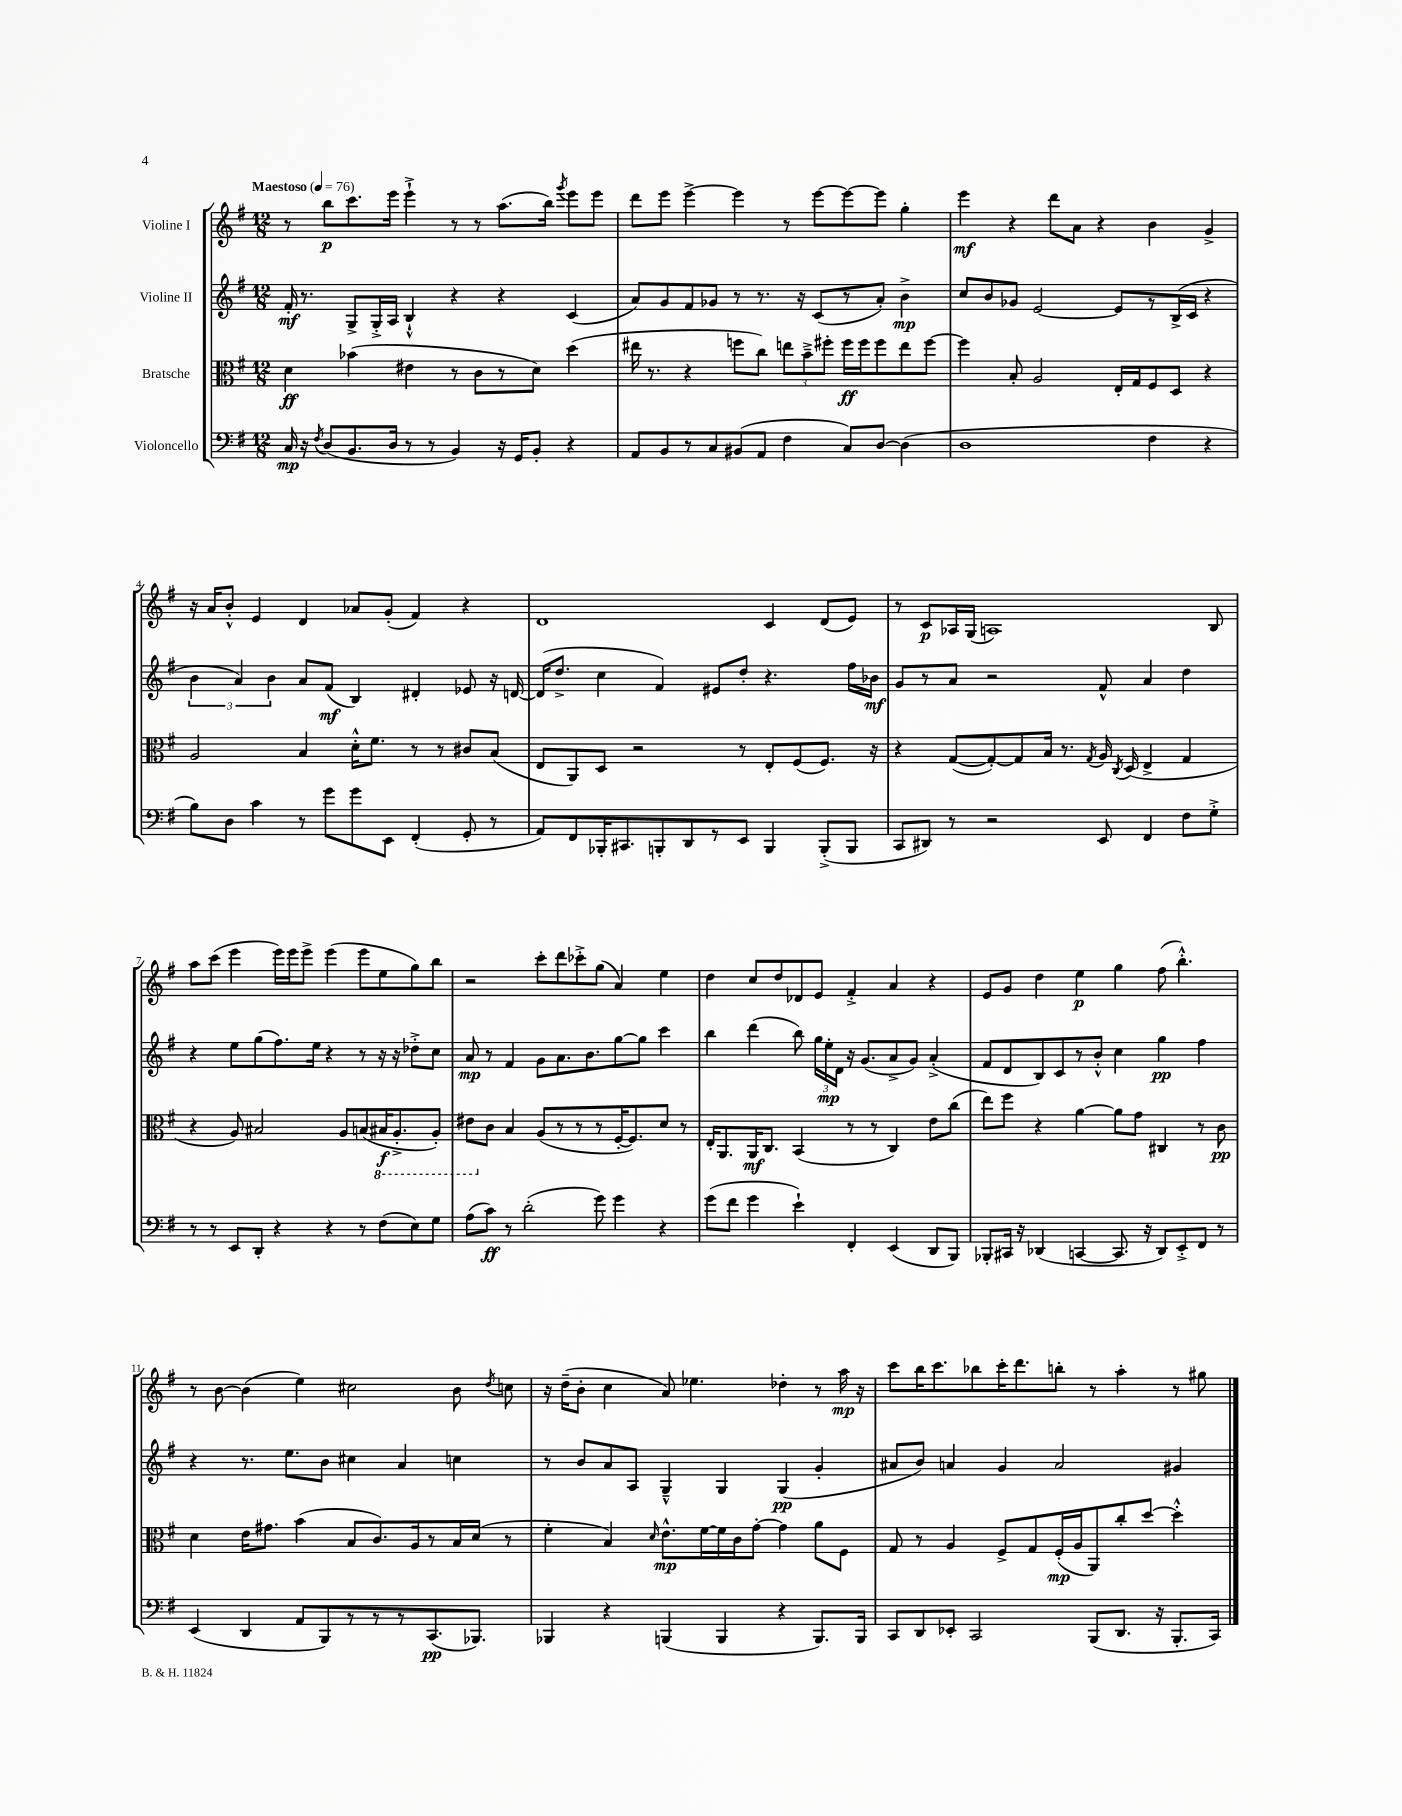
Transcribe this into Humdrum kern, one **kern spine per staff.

**kern	**dynam	**kern	**dynam	**kern	**dynam	**kern	**dynam
*part4	*part4	*part3	*part3	*part2	*part2	*part1	*part1
*staff4	*staff4	*staff3	*staff3	*staff2	*staff2	*staff1	*staff1
*I"Violoncello	*	*I"Bratsche	*	*I"Violine II	*	*I"Violine I	*
*clefF4	*	*clefC3	*	*clefG2	*	*clefG2	*
*k[f#]	*	*k[f#]	*	*k[f#]	*	*k[f#]	*
*M12/8	*	*M12/8	*	*M12/8	*	*M12/8	*
*MM76	*	*MM76	*	*MM76	*	*MM76	*
=1	=1	=1	=1	=1	=1	=1	=1
!	!	!	!	!	!	!LO:TX:a:B:t=Maestoso	!
16C/	mp	4d\	ff	16f#'/	mf	8r	.
16r	.	.	.	8.r	.	.	.
8qF#/	.	.	.	.	.	.	.
(8D/L	.	.	.	.	.	8bb\L	p
8.BB/	.	(4b-X\	.	8G^/L	.	8.ccc\	.
.	.	.	.	16G'^/L	.	.	.
16D/Jk	.	.	.	16A/JJ	.	16eee\Jk	.
8r	.	4e#X\	.	4B`^^/	.	4eee`^\	.
8r	.	.	.	.	.	.	.
4BB/)	.	8r	.	4r	.	8r	.
.	.	8c\L	.	.	.	8r	.
16r	.	8r	.	4r	.	(8.aa\L	.
16GG/KL	.	.	.	.	.	.	.
8BB'/J	.	8d\J)	.	.	.	.	.
.	.	.	.	.	.	16bb\Jk)	.
.	.	.	.	.	.	8qggg/	.
4r	.	(4dd\	.	(4c/	.	8eee\L	.
.	.	.	.	.	.	8eee\J	.
=2	=2	=2	=2	=2	=2	=2	=2
8AA/L	.	16ee#X\	.	8a/L)	.	8ddd\L	.
.	.	8.r	.	.	.	.	.
8BB/	.	.	.	8g/	.	8eee\J	.
8r	.	4r	.	8f#/	.	[4eee^\	.
8C/	.	.	.	8g-X/J	.	.	.
(8BB#X/	.	8ffn\L	.	8r	.	4eee\]	.
8AA/J	.	8cc\J)	.	8.r	.	.	.
4F#\	.	12een\L	.	.	.	8r	.
.	.	.	.	16r	.	.	.
.	.	12b~^\	.	.	.	.	.
.	.	.	.	(8c/L	.	[8eee\L	.
.	.	12ff#X'\J	.	.	.	.	.
8C/L)	.	16ff#\LL	ff	8r	.	8eee\_	.
.	.	16ff#\J	.	.	.	.	.
[8D/J	.	8ff#\	.	8a'/J)	.	8eee\J]	.
(4D\]	.	8ee\	.	4b^\	mp	4gg'\	.
.	.	[8ff#\J	.	.	.	.	.
=3	=3	=3	=3	=3	=3	=3	=3
1D	.	4ff#\]	.	8cc/L	.	4eee\	mf
.	.	.	.	8b/	.	.	.
.	.	8B'/	.	8g-X/J	.	4r	.
.	.	2A/	.	[2e/	.	.	.
.	.	.	.	.	.	8ddd\L	.
.	.	.	.	.	.	8a\J	.
.	.	.	.	.	.	4r	.
.	.	16E'/LL	.	8e/L]	.	.	.
.	.	16G/J	.	.	.	.	.
4F#\	.	8F#/	.	8r	.	4b\	.
.	.	8D/J	.	(16B^/L	.	.	.
.	.	.	.	16c/JJ	.	.	.
4r	.	4r	.	4r	.	4g^/	.
!!LO:LB:g=z
=4	=4	=4	=4	=4	=4	=4	=4
8B\L)	.	2A/	.	6b\	.	16r	.
.	.	.	.	.	.	16a/KL	.
8D\J	.	.	.	.	.	8b'^^/J	.
.	.	.	.	6a/)	.	.	.
4c\	.	.	.	.	.	4e/	.
.	.	.	.	6b\	.	.	.
8r	.	4B/	.	8a/L	.	4d/	.
8g\L	.	.	.	(8f#/J	mf	.	.
8g\	.	16d'^^\KL	.	4B/)	.	8a-X/L	.
.	.	8.f#\J	.	.	.	.	.
8EE\J	.	.	.	.	.	(8g'/J	.
(4FF#'/	.	8r	.	4d#X'/	.	4f#/)	.
.	.	8r	.	.	.	.	.
8GG'/	.	8c#X/L	.	8e-X/	.	4r	.
8r	.	(8B/J	.	16r	.	.	.
.	.	.	.	[16dn/	.	.	.
=5	=5	=5	=5	=5	=5	=5	=5
8AA/L)	.	8E/L	.	(16d/KL]	.	1d	.
.	.	.	.	8.dd^/J	.	.	.
8FF#/	.	8AA/)	.	.	.	.	.
16BBB-X'/K	.	8D/J	.	4cc\	.	.	.
8.CC#X/	.	.	.	.	.	.	.
.	.	2r	.	.	.	.	.
8BBBn'/	.	.	.	4f#/)	.	.	.
8DD/	.	.	.	.	.	.	.
8r	.	.	.	8e#X/L	.	.	.
8EE/J	.	8r	.	8dd'/J	.	.	.
4BBB/	.	8E'/L	.	4.r	.	4c/	.
.	.	(8F#/	.	.	.	.	.
(8BBB'^/L	.	8.F#/J)	.	.	.	(8d/L	.
8BBB/J	.	.	.	16ff#\LL	.	8e/J)	.
.	.	16r	.	16b-X\JJ	mf	.	.
=6	=6	=6	=6	=6	=6	=6	=6
8CC/L	.	4r	.	8g/L	.	8r	.
8DD#X/J)	.	.	.	8r	.	8c/L	p
8r	.	([8G/L	.	8a/J	.	16A-X/L	.
.	.	.	.	.	.	(16G/JJ	.
2r	.	8G'/_)	.	2r	.	1An)	.
.	.	8G/]	.	.	.	.	.
.	.	16B/Jk	.	.	.	.	.
.	.	8.r	.	.	.	.	.
.	.	8qG/	.	.	.	.	.
8EE/	.	16A/	.	8f#^^/	.	.	.
.	.	8qC/	.	.	.	.	.
.	.	(16D/	.	.	.	.	.
4FF#/	.	4E^/	.	4a/	.	.	.
8F#\L	.	4G/	.	4dd\	.	.	.
8G'^\J	.	.	.	.	.	8B/	.
!!LO:LB:g=z
=7	=7	=7	=7	=7	=7	=7	=7
8r	.	4r	.	4r	.	8aa\L	.
8r	.	.	.	.	.	(8ccc\J	.
8EE/L	.	8A/)	.	8ee\L	.	4eee\	.
8DD'/J	.	2B#X/	.	(8gg\	.	.	.
4r	.	.	.	8.ff#\)	.	16eee\LL)	.
.	.	.	.	.	.	16eee\J	.
.	.	.	.	.	.	8eee^\J	.
.	.	.	.	16ee\Jk	.	.	.
4r	.	.	.	4r	.	(4eee\	.
.	.	8A/L	.	.	.	.	.
8r	.	(8Bn/	.	8r	.	8eee\L	.
*	*	*8ba	*	*	*	*	*
(8F#\L	.	16BB#X/K	f	16r	.	8ee\	.
.	.	8.AA'^/	.	16r	.	.	.
8E\)	.	.	.	8dd-X'^\L	.	8gg\)	.
8G\J	.	8AA'/J)	.	8cc\J	.	8bb\J	.
=8	=8	=8	=8	=8	=8	=8	=8
(8A\L	.	8E#X\L	.	8a/	mp	2r	.
*	*	*X8ba	*	*	*	*	*
8c\J)	ff	8c\J	.	8r	.	.	.
8r	.	4B/	.	4f#/	.	.	.
(2d'\	.	.	.	.	.	.	.
.	.	(8A/L	.	8g\L	.	8ccc'\L	.
.	.	8r	.	8.a\	.	8ddd\	.
.	.	8r	.	.	.	8ccc-X'^\	.
.	.	.	.	8.b\	.	.	.
8g\)	.	8r	.	.	.	(8gg\J	.
4g\	.	[16F#'/K	.	[8gg\	.	4a/)	.
.	.	8.F#/])	.	.	.	.	.
.	.	.	.	8gg\J]	.	.	.
4r	.	8d/J	.	4ccc\	.	4ee\	.
.	.	8r	.	.	.	.	.
=9	=9	=9	=9	=9	=9	=9	=9
(8g\L	.	16E'/KL	.	4bb\	.	4dd\	.
.	.	8.AA/	.	.	.	.	.
8f#\J	.	.	.	.	.	.	.
4g\	.	16AA/K	mf	(4ddd\	.	8cc/L	.
.	.	8.C/J	.	.	.	.	.
.	.	.	.	.	.	8dd/	.
4e`\)	.	(4BB/	.	8bb\)	.	8d-X/	.
.	.	.	.	24gg\LL	.	8e/J	.
.	.	.	.	24ee'\	mp	.	.
.	.	.	.	24d\JJ	.	.	.
4FF#'/	.	8r	.	16r	.	4f#'^/	.
.	.	.	.	(8.g/L	.	.	.
.	.	8r	.	.	.	.	.
(4EE/	.	4C/)	.	8a^/	.	4a/	.
.	.	.	.	8g/J)	.	.	.
8DD/L	.	8e\L	.	(4a'^/	.	4r	.
8BBB/J)	.	(8cc\J	.	.	.	.	.
=10	=10	=10	=10	=10	=10	=10	=10
8BBB-X'/L	.	8ee\L)	.	8f#/L	.	8e/L	.
16CC#X/Jk	.	8ff#\J	.	8d/	.	8g/J	.
16r	.	.	.	.	.	.	.
(4DD-X/	.	4r	.	8B/)	.	4dd\	.
.	.	.	.	8c/	.	.	.
[4CCn/	.	[4a\	.	8r	.	4ee\	p
.	.	.	.	8b'^^/J	.	.	.
8.CC/]	.	8a\L]	.	4cc\	.	4gg\	.
.	.	8g\J	.	.	.	.	.
16r	.	.	.	.	.	.	.
8DD-/L)	.	4C#X/	.	4gg\	pp	(8ff#\	.
8EE'^/	.	.	.	.	.	4.bb'^^\)	.
8FF#/J	.	8r	.	4ff#\	.	.	.
8r	.	8c\	pp	.	.	.	.
!!LO:LB:g=z
=11	=11	=11	=11	=11	=11	=11	=11
(4EE/	.	4d\	.	4r	.	8r	.
.	.	.	.	.	.	[8b\	.
4DD/	.	16e\KL	.	8.r	.	(4b\]	.
.	.	8.g#X\J	.	.	.	.	.
.	.	.	.	8.ee\L	.	.	.
8AA/L	.	(4b\	.	.	.	4ee\)	.
8BBB/)	.	.	.	8b\J	.	.	.
8r	.	8B/L	.	4cc#X\	.	2cc#X\	.
8r	.	8.c/)	.	.	.	.	.
8r	.	.	.	4a/	.	.	.
.	.	16A/k	.	.	.	.	.
(8.CC/	pp	8r	.	.	.	.	.
.	.	16B/L	.	4ccn\	.	8b\	.
8.BBB-X/J)	.	(16d/JJ	.	.	.	.	.
.	.	.	.	.	.	8qdd/	.
.	.	8r	.	.	.	8ccn\	.
=12	=12	=12	=12	=12	=12	=12	=12
4BBB-X/	.	4f#'\	.	8r	.	16r	.
.	.	.	.	.	.	(16dd~\KL	.
.	.	.	.	8b/L	.	8b'\J	.
4r	.	4B/)	.	8a/	.	4cc\	.
.	.	.	.	8A/J	.	.	.
.	.	16qqd/	.	.	.	.	.
(4BBBn/	.	8.e^^\L	mp	4G~^^/	.	8a/)	.
.	.	.	.	.	.	4.ee-X\	.
.	.	[16f#\L	.	.	.	.	.
4BBB/	.	16f#\]	.	4G/	.	.	.
.	.	16c\J	.	.	.	.	.
.	.	[8g'\J	.	.	.	.	.
4r	.	4g\]	.	(4G/	pp	4dd-X'\	.
8.BBB/L)	.	8a\L	.	4g'/	.	8r	.
.	.	8F#\J	.	.	.	16aa\	mp
16BBB/Jk	.	.	.	.	.	16r	.
=13	=13	=13	=13	=13	=13	=13	=13
8CC/L	.	8G/	.	8a#X/L	.	8ccc\L	.
8DD/	.	8r	.	8b/J)	.	16bb\K	.
.	.	.	.	.	.	8.ccc\	.
8EE-X'/J	.	4A/	.	4an/	.	.	.
2CC/	.	.	.	.	.	8bb-X\	.
.	.	8F#^/L	.	4g/	.	16ccc'\K	.
.	.	.	.	.	.	8.ddd\	.
.	.	8G/	.	.	.	.	.
.	.	(16F#'/L	mp	2a/	.	8bbn'\J	.
.	.	16A/J	.	.	.	.	.
(8BBB/L	.	8AA/)	.	.	.	8r	.
8.DD/J	.	8cc'/	.	.	.	4aa'\	.
.	.	[8dd/J	.	.	.	.	.
16r	.	.	.	.	.	.	.
8.BBB'/L	.	4dd'^^\]	.	4g#X/	.	8r	.
.	.	.	.	.	.	8gg#X\	.
16CC/Jk)	.	.	.	.	.	.	.
==	==	==	==	==	==	==	==
*-	*-	*-	*-	*-	*-	*-	*-
